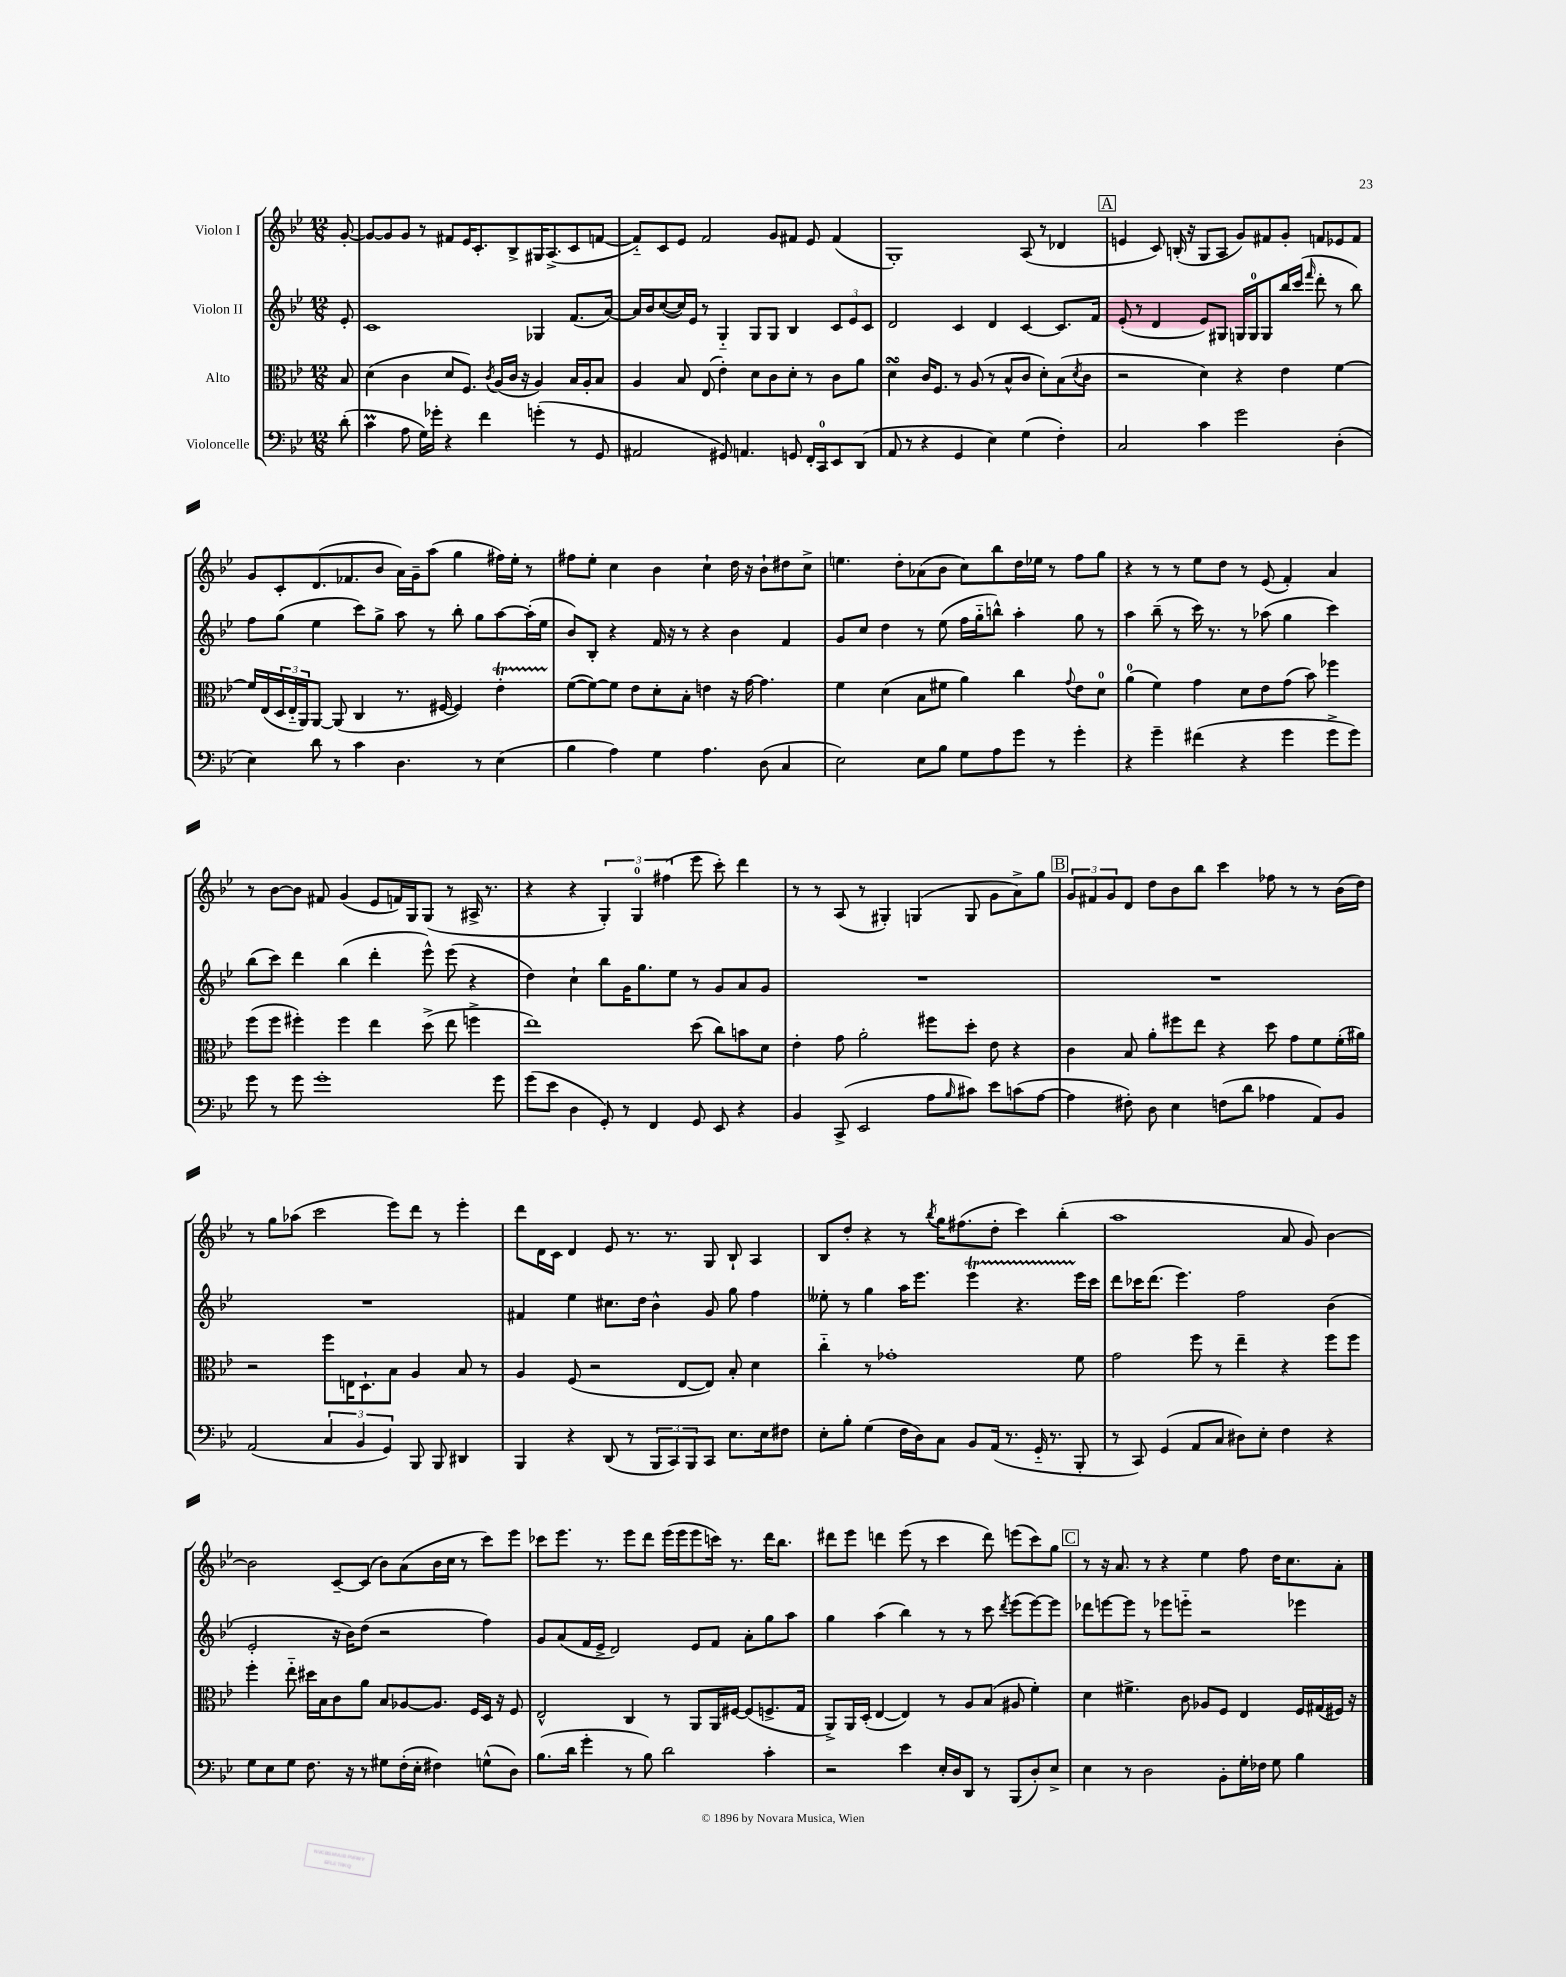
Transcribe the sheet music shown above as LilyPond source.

<<
\new StaffGroup <<
\new Staff = "s0" \with { instrumentName = "Violon I" } {
    \clef treble \key bes \major \numericTimeSignature \time 12/8 \partial 8
    g'8~-. |
    g'8~ g'8 g'8 r8 fis'8 ees'16 c'8.-. bes8-> gis16 a8.->( c'8 f'8~ |
    f'8-_) c'8 ees'8 f'2 g'8 fis'8 ees'8 fis'4( |
    g1-.) a8( r8 des'4 |
    \mark \markup { \box "A" } e'4 c'8) b16-.( r16 g8 a8 g'8) fis'8 g'8-. f'8 ees'8 f'8 |
    g'8 c'8-. d'8.( fes'8. bes'8 a'16) g'16-- a''8( g''4 fis''16) ees''16-. r8 |
    fis''8 ees''8-. c''4 bes'4 c''4-! d''16 r16 bes'8-! dis''8 c''8-> |
    e''4. d''8-. aes'8( bes'8 c''8) bes''8 d''16 ees''16 r8 f''8 g''8 |
    r4 r8 r8 ees''8 d''8 r8 ees'8( f'4-.) a'4 |
    r8 bes'8~ bes'8 fis'8 g'4( ees'8 f'16) g16 g8( r8 ais16-> r8. |
    r4 r4 \tuplet 3/2 { g4-.) g4-0 fis''4( } ees'''8 c'''8-.) d'''4 |
    r8 r8 a8( r8 gis4-.) g4( g8 g'8 a'8->) g''8 |
    \mark \markup { \box "B" } \tuplet 3/2 { g'8 fis'8 g'8 } d'8 d''8 bes'8 bes''8 c'''4 fes''8 r8 r8 bes'16( d''16) |
    r8 g''8 aes''8( c'''2 ees'''8) d'''8 r8 ees'''4-. |
    d'''8 d'16 c'16 d'4 ees'8 r8. r8. g8 bes8-! a4 |
    bes8 d''8-. r4 r8 \acciaccatura { bes''8 } g''16 fis''8.( d''8-. c'''4) bes''4-.( |
    a''1 a'8 g'8) bes'4~ |
    bes'2 c'8~-- c'8( bes'8) a'8( bes'16 c''16 r8 c'''8) ees'''8 |
    ces'''8 ees'''8. r8. ees'''8 d'''8 ees'''16( ees'''16 ees'''8 c'''16) r8. d'''16 bes''8. |
    dis'''8 ees'''8 d'''4 ees'''8( r8 c'''4 d'''8) e'''8( c'''8) g''8 |
    \mark \markup { \box "C" } r8 r16 a'8. r8 r4 ees''4 f''8 d''16 c''8. a'8-. \bar "|." |
}
\new Staff = "s1" \with { instrumentName = "Violon II" } {
    \clef treble \key bes \major \numericTimeSignature \time 12/8 \partial 8
    ees'8-. |
    c'1 ges4 f'8.( a'16~) |
    a'16 bes'16 c''8~( c''16) ees'16 r8 g4-_ g8 g8 bes4 \tuplet 3/2 { c'8 ees'8 c'8 } |
    d'2 c'4 d'4 c'4~ c'8. f'16 |
    \mark \markup { \box "A" } ees'8-.( r8 d'4 ees'8) gis8 g16 g16-0 g8 bes''16 c'''16( \grace { f'''16 } d'''8-. r8 bes''8) |
    f''8 g''8( ees''4 c'''8) g''8-> a''8 r8 bes''8-. g''8 a''8~ a''16-.( ees''16 |
    bes'8) bes8-. r4 f'16 r16 r8 r4 bes'4 f'4 |
    g'8 c''8 d''4 r8 ees''8( f''16 g''16-_ b''8-^) a''4-. g''8 r8 |
    a''4 bes''8--( r8 c'''16) r8. r8 aes''8( g''4 c'''4) |
    bes''8( c'''8) d'''4 bes''4( d'''4-. ees'''8-^) ees'''8( r4 |
    d''4) c''4-! bes''8 g'16 g''8. ees''8 r8 g'8 a'8 g'8 |
    R1. |
    \mark \markup { \box "B" } R1. |
    R1. |
    fis'4 ees''4 cis''8. d''16 bes'4-^ g'8 g''8 f''4 |
    eeses''8-. r8 g''4 a''16 ees'''8. ees'''4\startTrillSpan r4. ees'''16\stopTrillSpan c'''16 |
    d'''8 ces'''16 d'''8.( ees'''4.) f''2 bes'4( |
    ees'2-. r16 bes'16) d''8( r2 f''4) |
    g'8 a'8( f'16 ees'16-> d'2) ees'8 f'8 a'8-. g''8 a''8 |
    g''4 a''4( bes''4) r8 r8 c'''8 \acciaccatura { d'''8 } ees'''8( ees'''8~) ees'''8 |
    \mark \markup { \box "C" } des'''8 e'''8~ e'''8 r8 ees'''8 e'''8-_ r2 ees'''4 \bar "|." |
}
\new Staff = "s2" \with { instrumentName = "Alto" } {
    \clef alto \key bes \major \numericTimeSignature \time 12/8 \partial 8
    bes8 |
    d'4( c'4 d'8 f8.) \acciaccatura { c'8 } a16( c'16 r16 a4) bes16 a16-. bes8 |
    a4 bes8 ees8( ees'4-.) d'8 c'8 d'8-. r8 c'8 a'8 |
    d'4\turn c'16 f8. r8 a8( r8 bes8-^ c'8 d'8-.) bes8( \acciaccatura { d'8 } c'8 |
    \mark \markup { \box "A" } r2 d'4) r4 ees'4 f'4~ |
    f'16 ees16( \tuplet 3/2 { d16 ees16-_ a,16) } a,8~ a,8( c4 r8. fis16~ fis4) ees'4-.\startTrillSpan |
    f'8~\stopTrillSpan( f'8~) f'8 ees'8 d'8-. bes8-. e'4 r16 g'16~ g'4. |
    f'4 d'4( bes8 fis'8 a'4) c''4 \appoggiatura { g'8 } ees'8 d'8-0 |
    a'4-0( f'4) g'4 d'8 ees'8 g'8( bes'8) fes''4 |
    f''8( f''8 fis''4-.) fis''4 ees''4 d''8->( ees''8 f''4-> |
    ees''1) d''8( c''8) b'8 d'8 |
    ees'4-. g'8 a'2-. fis''8 d''8-. ees'8 r4 |
    \mark \markup { \box "B" } c'4 bes8 a'8-. fis''8 ees''8 r4 d''8 g'8 f'8 f'16-.( ais'16) |
    r2 f''8 e16 d8.-! bes8 a4 bes8 r8 |
    a4 f8( r2 ees8~ ees8) bes8-. d'4 |
    c''4-_ r8 ges'1-. f'8 |
    g'2 f''8 r8 ees''4-- r4 f''8 f''8 |
    f''4-. ees''8-_ dis''16 bes16 c'8 a'8 bes8 aes8~ aes8. f16 d16 r16 f8 |
    ees2-^ c4 r8 a,8 a,16 fis16~ fis8( f8.-> g16 |
    a,8->) a,16 d16-.( ees4~ ees4) r8 a8 bes8( ais8 f'4-.) |
    \mark \markup { \box "C" } d'4 fis'4.-> c'8 aes8 f8 ees4 f16 gis16( fis16) r16 \bar "|." |
}
\new Staff = "s3" \with { instrumentName = "Violoncelle" } {
    \clef bass \key bes \major \numericTimeSignature \time 12/8 \partial 8
    d'8-.( |
    c'4\prall a8 g16) ges'16-. r4 f'4 g'4-.( r8 g,8 |
    ais,2 gis,8) a,4. g,8 f,16-. c,16-0 ees,8 d,8( |
    a,8 r8 r4 g,4 ees4) g4( f4-.) |
    \mark \markup { \box "A" } c2 c'4 g'2 d4-.( |
    ees4) d'8 r8 c'4 d4. r8 ees4( |
    bes4 a4) g4 a4. d8( c4 |
    ees2) ees8 bes8 g8 a8 g'8 r8 g'4-. |
    r4 g'4-- fis'4( r4 g'4 g'8-> g'8) |
    g'8 r8 g'8 g'1-. g'8 |
    g'8( ees'8 d4 g,8-.) r8 f,4 g,8 ees,8 r4 |
    bes,4 c,8->( ees,2 a8 \grace { bes16 } cis'8) ees'8 c'8( a8~ |
    \mark \markup { \box "B" } a4 fis8-.) d8 ees4 f8( d'8 aes4 a,8) bes,8 |
    a,2( \tuplet 3/2 { c4 bes,4 g,4) } bes,,8 bes,,8 dis,4 |
    bes,,4 r4 d,8( r8 \tuplet 3/2 { bes,,8 c,8) bes,,8 } c,8 ees8. ees16 fis8 |
    ees8-. bes8-. g4( f16 d16) c8 bes,8 a,16( r8. g,16-_ r8. bes,,8-. |
    r8 c,8) g,4( a,8 c8 dis8) ees8-. f4 r4 |
    g8 ees8 g8 f8. r16 r8 gis8 f16-.( ees16-. fis4) g8-^( d8) |
    bes8.( d'16 g'4-. r8 bes8) d'2 c'4-. |
    r2 ees'4 ees16-. d16 d,8 r8 bes,,8( d8-.) ees8-> |
    \mark \markup { \box "C" } ees4 r8 d2 bes,8-. g16-. fes16 g8 bes4 \bar "|." |
}
>>
>>
\layout { \context { \Score \remove "Bar_number_engraver" } }
